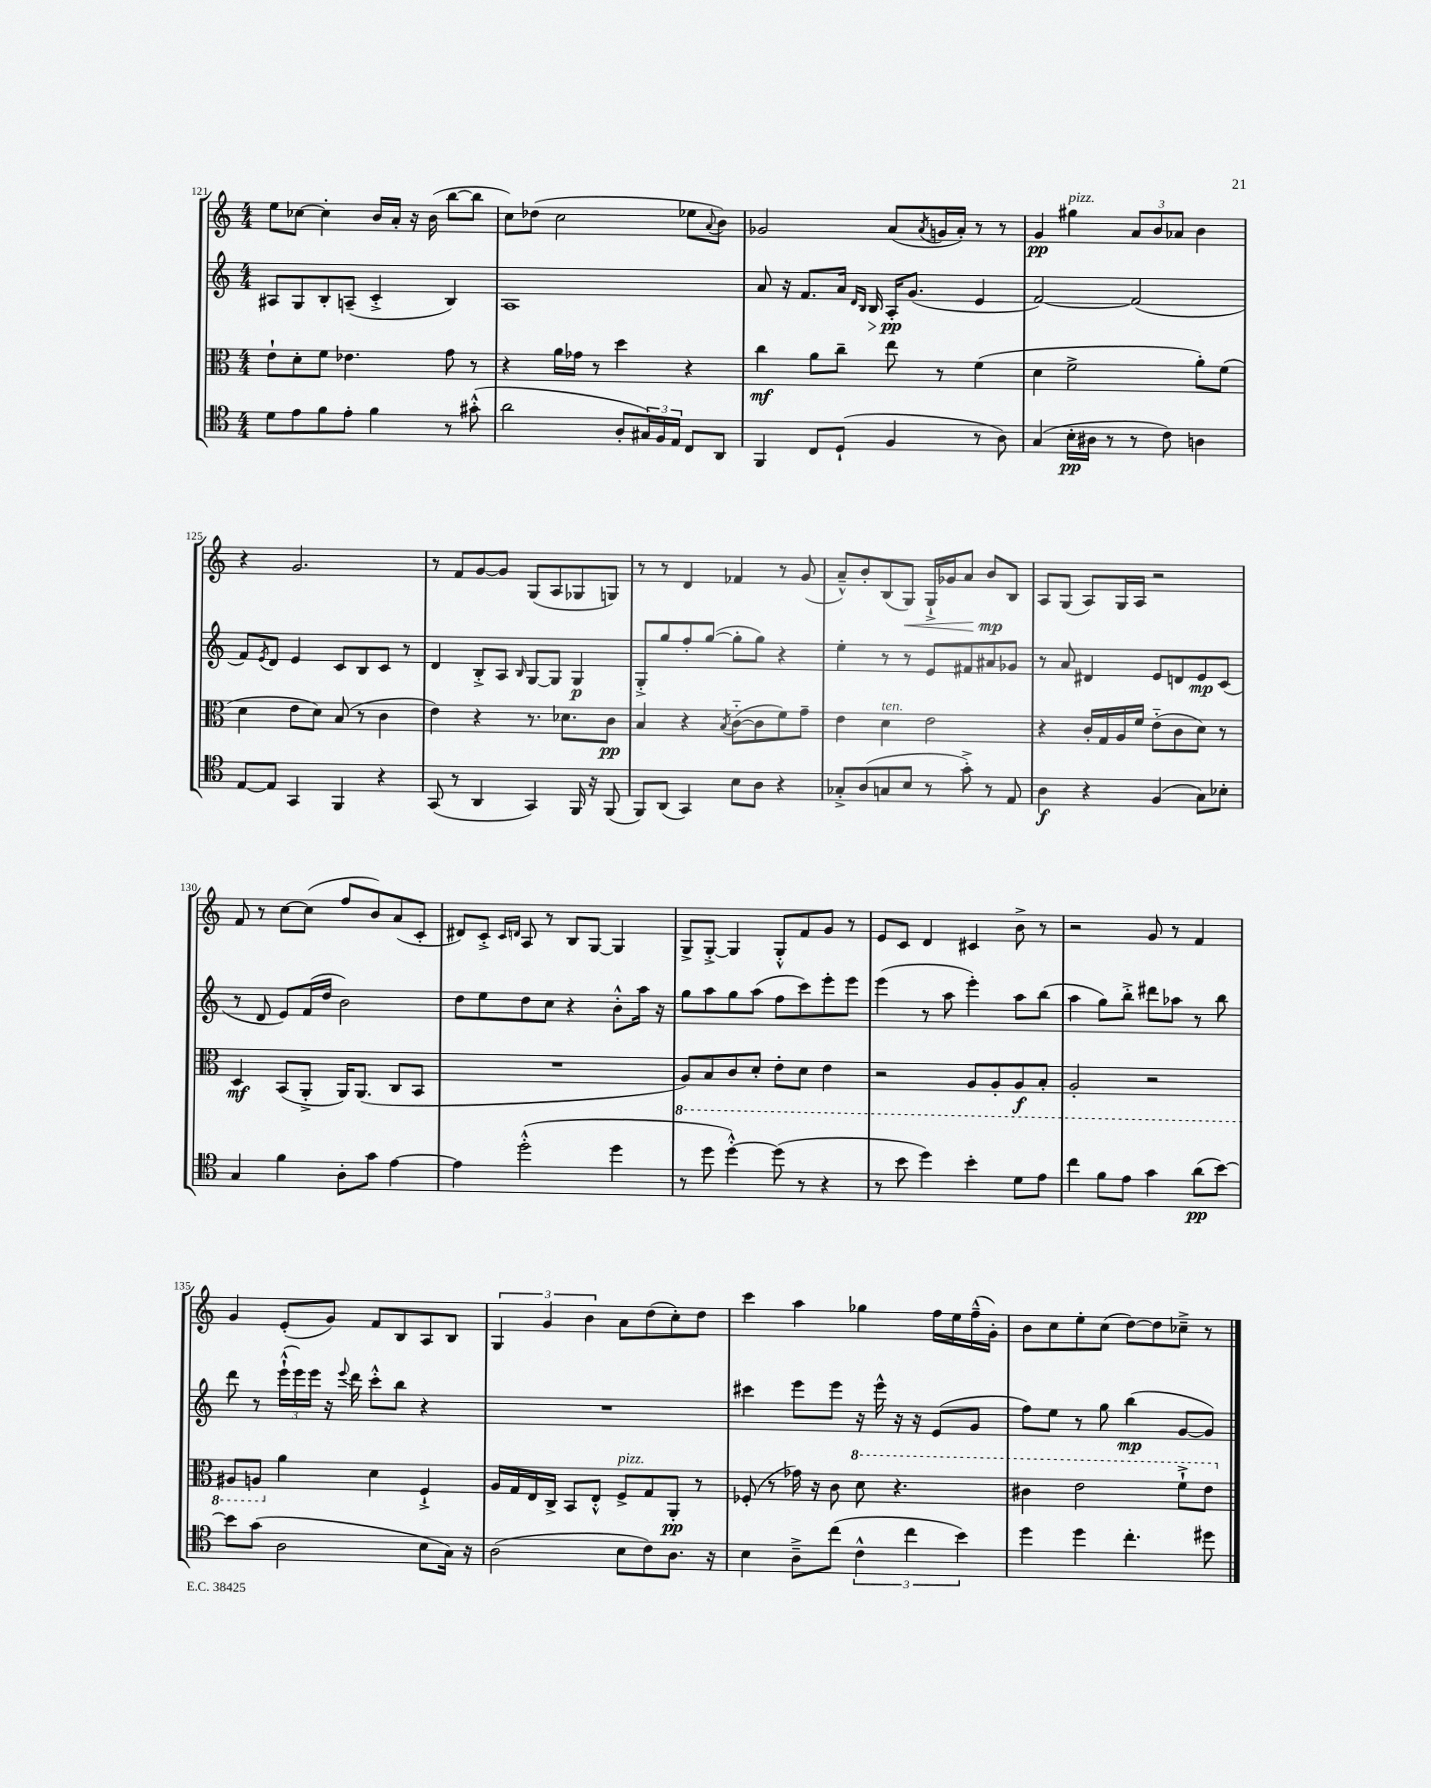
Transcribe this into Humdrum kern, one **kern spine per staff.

**kern	**dynam	**kern	**dynam	**kern	**dynam	**kern	**dynam
*part4	*part4	*part3	*part3	*part2	*part2	*part1	*part1
*staff4	*staff4	*staff3	*staff3	*staff2	*staff2	*staff1	*staff1
*clefC4	*	*clefC3	*	*clefG2	*	*clefG2	*
*k[]	*	*k[]	*	*k[]	*	*k[]	*
*M4/4	*	*M4/4	*	*M4/4	*	*M4/4	*
=121	=121	=121	=121	=121	=121	=121	=121
8d\L	.	8e`\L	.	8A#X/L	.	8ee\L	.
8e\	.	8d'\	.	8G/	.	[8cc-X\J	.
8f\	.	8f\J	.	8B'/	.	4cc-'\]	.
8e'\J	.	4.e-X\	.	(8An~/J	.	.	.
4f\	.	.	.	4c'^/	.	16b/LL	.
.	.	.	.	.	.	16a'/JJ	.
.	.	.	.	.	.	16r	.
.	.	.	.	.	.	(16b\	.
8r	.	8g\	.	4B/)	.	[8bb\L	.
(8g#X'^^\	.	8r	.	.	.	8bb\J]	.
=122	=122	=122	=122	=122	=122	=122	=122
2a\	.	4r	.	1A	.	8cc\L)	.
.	.	.	.	.	.	(8dd-X\J	.
.	.	16a\LL	.	.	.	2cc\	.
.	.	16g-X\JJ	.	.	.	.	.
.	.	8r	.	.	.	.	.
8A'/L	.	4dd\	.	.	.	.	.
24G#X/L)	.	.	.	.	.	.	.
24F/	.	.	.	.	.	.	.
24E/JJ	.	.	.	.	.	.	.
8C/L	.	4r	.	.	.	8ee-X\L	.
.	.	.	.	.	.	8qqa/	.
8AA/J	.	.	.	.	.	8b\J)	.
=123	=123	=123	=123	=123	=123	=123	=123
4FF/	.	4cc\	mf	8a/	.	2g-X/	.
.	.	.	.	16r	.	.	.
.	.	.	.	8.f/L	.	.	.
8C/L	.	8a\L	.	.	.	.	.
(8D`/J	.	8cc~\J	.	16a/Jk	.	.	.
.	.	.	.	16qqd/LL	.	.	.
.	.	.	.	16qqB/JJ	.	.	.
!	!	!	!	!	!LO:HP:b	!	!
.	.	.	.	16B/	>	.	.
4F/	.	8ee\	.	16A'/KL	pp	(8a/L	.
.	.	.	.	(8.g/J	]	.	.
.	.	.	.	.	.	8qa/	.
.	.	8r	.	.	.	16gn/L	.
.	.	.	.	.	.	16a'/JJ)	.
8r	.	(4f\	.	4e/	.	8r	.
8A\)	.	.	.	.	.	8r	.
=124	=124	=124	=124	=124	=124	=124	=124
(4G/	.	4d\	.	[2f/)	.	4g/	pp
!	!	!	!	!	!	!LO:TX:a:i:t=pizz.	!
16B'\LL	pp	2f^\	.	.	.	4gg#X\	.
16A#X\JJ	.	.	.	.	.	.	.
8r	.	.	.	.	.	.	.
8r	.	.	.	(2f/]	.	12a/L	.
.	.	.	.	.	.	12b/	.
8c\)	.	.	.	.	.	.	.
.	.	.	.	.	.	12a-X/J	.
4An\	.	8a'\L)	.	.	.	4b\	.
.	.	(8f\J	.	.	.	.	.
!!LO:LB:g=z
=125	=125	=125	=125	=125	=125	=125	=125
[8E/L	.	4d\	.	8f/L)	.	4r	.
.	.	.	.	8qe/	.	.	.
8E/J]	.	.	.	8d/J	.	.	.
4GG/	.	8e\L	.	4e/	.	2.g/	.
.	.	8d\J)	.	.	.	.	.
4FF/	.	(8B/	.	8c/L	.	.	.
.	.	8r	.	8B/	.	.	.
4r	.	4c\	.	8c/J	.	.	.
.	.	.	.	8r	.	.	.
=126	=126	=126	=126	=126	=126	=126	=126
(8GG/	.	4e\)	.	4d/	.	8r	.
8r	.	.	.	.	.	8f/L	.
4AA/	.	4r	.	8B'^/L	.	[8g/	.
.	.	.	.	8A/J	.	8g/J]	.
.	.	.	.	16qqB/	.	.	.
4GG/)	.	8.r	.	[8G/L	.	(8G/L	.
.	.	.	.	8G/J]	.	8A/	.
.	.	8.d-X\L	.	.	.	.	.
16FF/	.	.	.	4G/	p	8G-X/	.
16r	.	.	.	.	.	.	.
(8FF/	.	8c\J	pp	.	.	8Gn/J)	.
=127	=127	=127	=127	=127	=127	=127	=127
8FF/L)	.	4B/	.	8G'^/L	.	8r	.
(8AA/J	.	.	.	8gg/	.	8r	.
4GG/)	.	4r	.	8ff'/	.	4d/	.
.	.	.	.	([8gg/J	.	.	.
.	.	8qB/	.	.	.	.	.
8B\L	.	([8c\L	.	8gg'\L]	.	4f-X/	.
8A\J	.	8c\]	.	8gg\J)	.	.	.
4r	.	8f\)	.	4r	.	8r	.
.	.	8g~\J	.	.	.	(8g/	.
=128	=128	=128	=128	=128	=128	=128	=128
8G-X'^/L	.	4e\	.	4ee'\	.	8a~^^/L)	.
(8A/	.	.	.	.	.	8b'/	.
!	!	!LO:TX:a:i:t=ten.	!	!	!	!	!
8Gn/	.	4d\	.	8r	.	(8B/	.
!	!	!	!	!	!	!	!LO:HP:b
8B/J	.	.	.	8r	.	8G/J)	<
8r	.	2e\	.	8e/L	.	16G`^/LL	.
.	.	.	.	.	.	16g-X/J	.
8g'^\)	.	.	.	8f#X/	.	8a/J	.
8r	.	.	.	8a#X/	.	8b/L	mp
8E/	.	.	.	8g-X/J	.	8B/J	[
=129	=129	=129	=129	=129	=129	=129	=129
4A\	f	4r	.	8r	.	8A/L	.
.	.	.	.	8a/	.	(8G/J	.
4r	.	16c'/LL	.	4d#X/	.	8A/L)	.
.	.	16G/	.	.	.	.	.
.	.	16A/	.	.	.	16G/L	.
.	.	16f/JJ	.	.	.	16A/JJ	.
(4F/	.	(8e\L	.	8e/L	.	2r	.
.	.	8c\	.	8dn/	.	.	.
8G\L)	.	8d\J)	.	8e/	mp	.	.
8B-X'\J	.	8r	.	(8c/J	.	.	.
!!LO:LB:g=z
=130	=130	=130	=130	=130	=130	=130	=130
4G/	.	4D/	mf	8r	.	8f/	.
.	.	.	.	8d/	.	8r	.
4f\	.	(8BB/L	.	8e/L)	.	[8cc\L	.
.	.	8AA'^/J	.	(16f/L	.	(8cc\J]	.
.	.	.	.	16dd/JJ	.	.	.
8A'\L	.	16AA/KL)	.	2b\)	.	8ff/L	.
.	.	(8.AA/J	.	.	.	.	.
8g\J	.	.	.	.	.	8b/)	.
[4e\	.	8C/L	.	.	.	(8a/	.
.	.	8BB/J	.	.	.	8c'/J	.
=131	=131	=131	=131	=131	=131	=131	=131
4e\]	.	1r	.	8dd\L	.	8d#X/L)	.
.	.	.	.	8ee\	.	8c'^/J	.
.	.	.	.	.	.	16qqc/LL	.
.	.	.	.	.	.	16qqdn/JJ	.
(2dd'^^\	.	.	.	8dd\	.	8A/	.
.	.	.	.	8cc\J	.	8r	.
.	.	.	.	4r	.	8B/L	.
.	.	.	.	.	.	[8G/J	.
4dd\	.	.	.	8b'^^\L	.	4G/]	.
.	.	.	.	16aa\Jk	.	.	.
.	.	.	.	16r	.	.	.
=132	=132	=132	=132	=132	=132	=132	=132
*	*	*8ba	*	*	*	*	*
8r	.	8AA/L)	.	8gg\L	.	8G^/L	.
8dd\	.	8BB/	.	8aa\	.	[8G'^/J	.
[4dd'^^\)	.	8C/	.	8gg\	.	4G/]	.
.	.	8D'/J	.	(8aa\J	.	.	.
(8dd\]	.	8E'\L	.	8ff\L	.	8G'^^/L	.
8r	.	8D\J	.	8ccc\)	.	8f/	.
4r	.	4E\	.	8eee'\	.	8g/J	.
.	.	.	.	8eee\J	.	8r	.
=133	=133	=133	=133	=133	=133	=133	=133
8r	.	2r	.	(4eee\	.	8e/L	.
8b\	.	.	.	.	.	8c/J	.
4dd\)	.	.	.	8r	.	4d/	.
.	.	.	.	8aa\	.	.	.
4b'\	.	8AA/L	.	4eee'\)	.	4c#X/	.
.	.	8AA'/	.	.	.	.	.
8d\L	.	8AA/	f	8aa\L	.	8b^\	.
8e\J	.	8BB'/J	.	(8bb\J	.	8r	.
=134	=134	=134	=134	=134	=134	=134	=134
4cc\	.	2AA'/	.	4aa\	.	2r	.
8f\L	.	.	.	8gg\L)	.	.	.
8e\J	.	.	.	8bb'^\J	.	.	.
4g\	.	2r	.	8ddd#X\L	.	8g/	.
.	.	.	.	8aa-X\J	.	8r	.
(8a\L	pp	.	.	8r	.	4f/	.
[8b\J)	.	.	.	8bb\	.	.	.
!!LO:LB:g=z
=135	=135	=135	=135	=135	=135	=135	=135
8b\L]	.	8AA#X/L	.	8ddd\	.	4g/	.
(8g\J	.	8AAn/J	.	8r	.	.	.
*	*	*X8ba	*	*	*	*	*
2A\	.	4a\	.	(24eee`^^\LL	.	(8e'/L	.
.	.	.	.	24eee\)	.	.	.
.	.	.	.	24eee\JJ	.	.	.
.	.	.	.	16r	.	8g/J)	.
.	.	.	.	8qqeee/	.	.	.
.	.	.	.	16ddd\	.	.	.
.	.	4d\	.	8ccc'^^\L	.	8f/L	.
.	.	.	.	8bb\J	.	8B/	.
8B\L	.	4F`^/	.	4r	.	8A/	.
16G\Jk)	.	.	.	.	.	8B/J	.
16r	.	.	.	.	.	.	.
=136	=136	=136	=136	=136	=136	=136	=136
(2A\	.	16A/LL	.	1r	.	6G/	.
.	.	16G/	.	.	.	.	.
.	.	16E/	.	.	.	.	.
.	.	.	.	.	.	6g/	.
.	.	16C^/JJ	.	.	.	.	.
.	.	8BB/L	.	.	.	.	.
.	.	.	.	.	.	6b\	.
.	.	8E'^^/J	.	.	.	.	.
!	!	!LO:TX:a:i:t=pizz.	!	!	!	!	!
8B\L	.	8F^/L	.	.	.	8a\L	.
8c\)	.	8G/	.	.	.	(8dd\	.
8.A\J	.	8AA'/J	pp	.	.	8cc'\)	.
.	.	8r	.	.	.	8dd\J	.
16r	.	.	.	.	.	.	.
=137	=137	=137	=137	=137	=137	=137	=137
4B\	.	(8F-X'/	.	4ccc#X\	.	4ccc\	.
.	.	8r	.	.	.	.	.
8A~^\L	.	16g-X\)	.	8eee\L	.	4aa\	.
.	.	16r	.	.	.	.	.
(8cc\J	.	8c\	.	8eee\J	.	.	.
*	*	*8va	*	*	*	*	*
6c^^\	.	8dd\	.	16r	.	4gg-X\	.
.	.	.	.	16eee^^\	.	.	.
.	.	4.r	.	16r	.	.	.
6cc\	.	.	.	.	.	.	.
.	.	.	.	16r	.	.	.
.	.	.	.	(8e/L	.	16ff\LL	.
.	.	.	.	.	.	16ee\	.
6b\)	.	.	.	.	.	.	.
.	.	.	.	8g/J	.	(16ff~^^\	.
.	.	.	.	.	.	16g'\JJ)	.
=138	=138	=138	=138	=138	=138	=138	=138
4dd\	.	4cc#X\	.	8ff\L)	.	8b\L	.
.	.	.	.	8ee\J	.	8cc\	.
4dd\	.	2ee\	.	8r	.	8ee'\	.
.	.	.	.	8gg\	.	(8cc\J	.
4.cc'\	.	.	.	(4bb\	mp	[8dd\L)	.
.	.	.	.	.	.	8dd\]	.
.	.	8ff`^\L	.	[8g/L	.	8cc-X~^\J	.
8dd#X\	.	8ee\J	.	8g/J])	.	8r	.
*	*	*X8va	*	*	*	*	*
==	==	==	==	==	==	==	==
*-	*-	*-	*-	*-	*-	*-	*-
